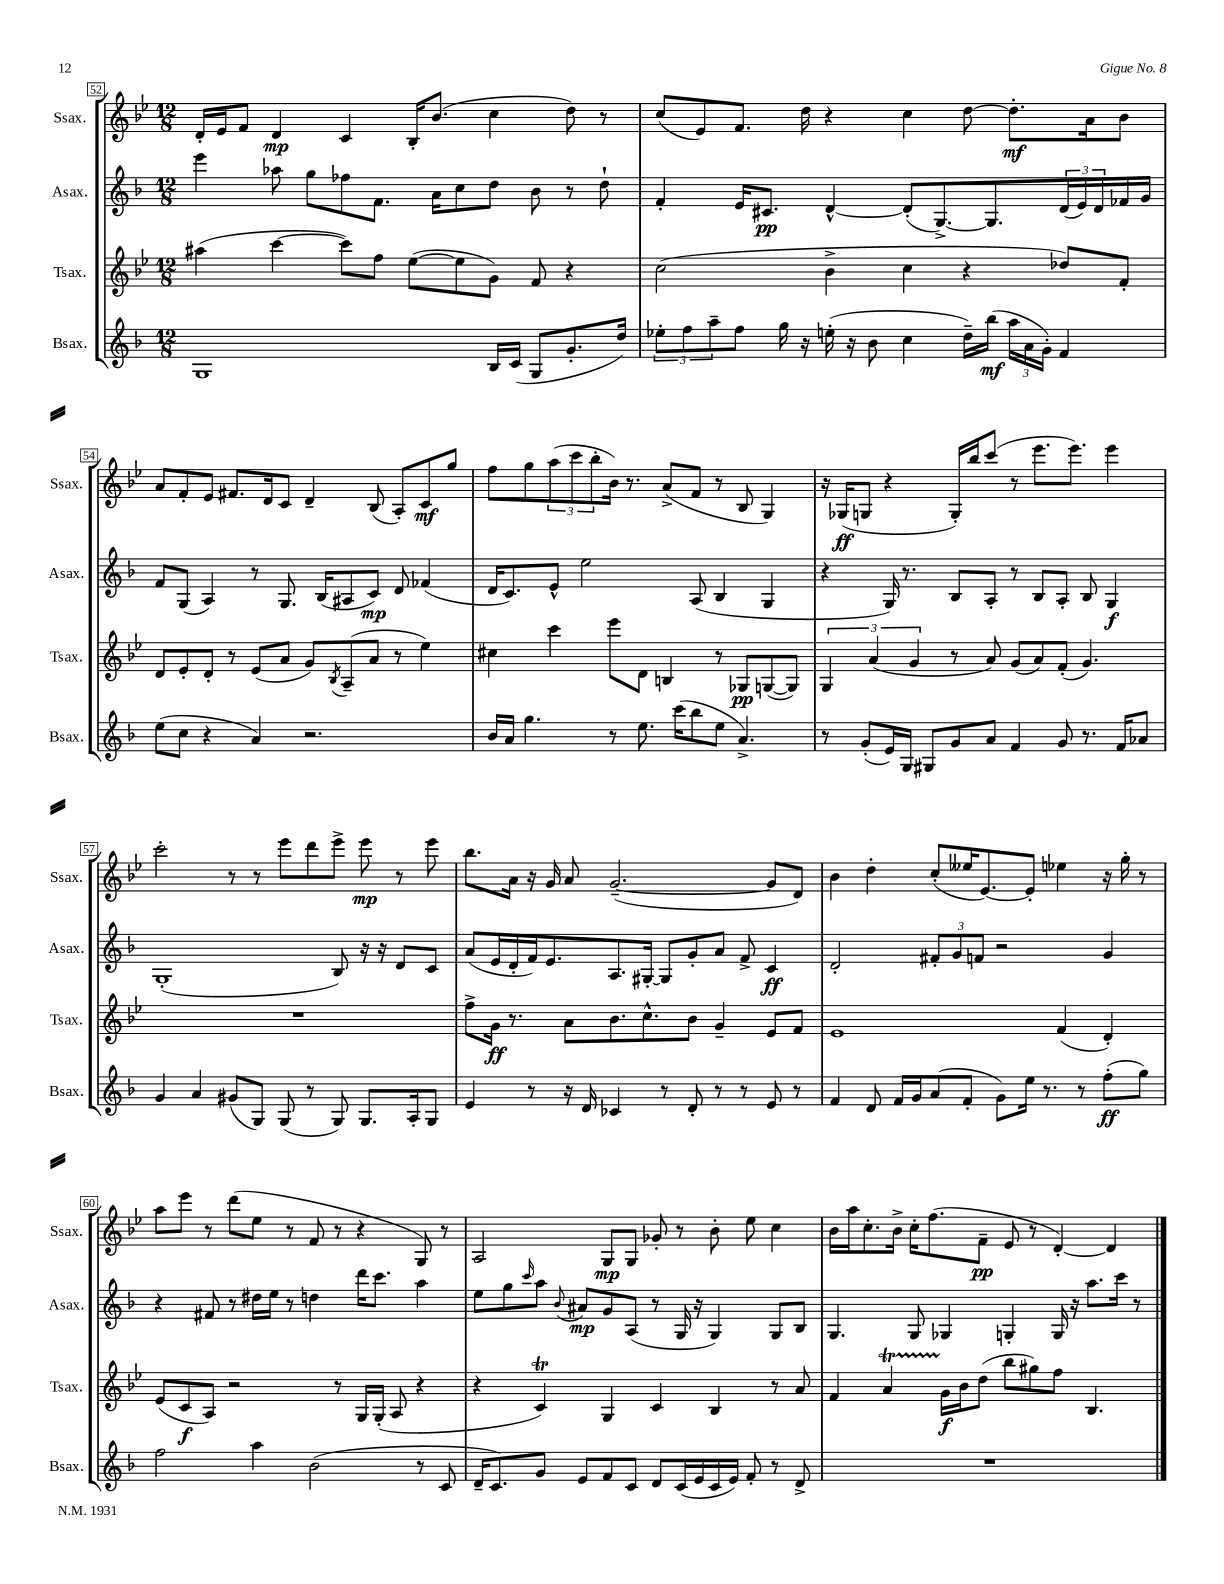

**kern	**kern	**kern	**kern
*staff4	*staff3	*staff2	*staff1
*clefG2	*clefG2	*clefG2	*clefG2
*k[b-]	*k[b-e-]	*k[b-]	*k[b-e-]
*M12/8	*M12/8	*M12/8	*M12/8
1G	(4aa#\	4eee\	16d'/LL
.	.	.	16e-/J
.	.	.	8f/J
.	[4ccc\	8aa-\	4d/
.	.	8gg\L	.
.	8ccc\]L)	8ff-\	4c/
.	8ff\J	8.f\J	.
.	([8ee-\L	.	16B-'/LK
.	.	16a\LK	(8.b-/J
.	8ee-\]	8cc\	.
16B-/LL	8g\J)	8dd\J	4cc\
(16c/JJ	.	.	.
8G/L	8f/	8b-\	.
8.g'/	4r	8r	8dd\)
.	.	8dd`\	8r
16dd/Jk)	.	.	.
=	=	=	=
12ee-'\L	(2cc\	4f'/	(8cc/L
12ff\	.	.	.
.	.	.	8e-/)
12aa~\	.	.	.
8ff\J	.	16e/LK	8.f/J
.	.	8.c#/J	.
16gg\	.	.	.
16r	.	.	16dd\
(16ee'\	4b-^\	[4d^^/	4r
16r	.	.	.
8b-\	.	.	.
4cc\	4cc\	(8d'/]L	4cc\
.	.	[8.G^/)	.
16dd~\LL)	4r	.	[8dd\
(16bb-\JJ	.	8.G/]	.
24aa\LL	.	.	8.dd'\]L
24a\	.	.	.
24g'\JJ)	.	.	.
4f/	8dd-/L)	(24d/L	.
.	.	24e/)	.
.	.	.	16a\k
.	.	24d/	.
.	8f'/J	16f-/	8b-\J
.	.	16g/JJ	.
=	=	=	=
(8ee\L	8d/L	8f/L	8a/L
8cc\J	8e-'/	(8G/J	8f'/
4r	8d'/J	4A/)	8e-/J
.	8r	.	8.f#/L
4a/)	(8e-/L	8r	.
.	.	.	16d/k
.	8a/J	8.G/	8c/J
2.r	8g/L)	.	4d~/
.	.	(16B-/LK	.
.	8qB-/	.	.
.	(8A~/	8A#/	.
.	8a/J	8c/J)	(8B-/
.	8r	8d/	8A'/L)
.	4ee-\)	(4f-/	8c/
.	.	.	8gg/J
=	=	=	=
16b-/LL	4cc#\	16d/LK	8ff\L
16a/JJ	.	8.c/)	.
4.gg\	.	.	8gg\
.	4ccc\	8e^^/J	(12aa\
.	.	.	12ccc\
.	.	2ee\	.
.	.	.	12bb-'\
8r	8eee-\L	.	16b-\Jk)
.	.	.	8.r
8.ee\	8d\J	.	.
.	4B/	.	(8a^/L
(16ccc\LK	.	.	.
8bb-\	.	(8A/	8f/J
8ee\J	8r	4B-/	8r
4.a^/)	8G-/L	.	8B-/
.	([8G/	4G/	4G/)
.	8G/]J)	.	.
=	=	=	=
8r	6G/	4r	16r
.	.	.	(16G-/LK
(8g'/L	.	.	8G/J
.	(6a/	.	.
16e/L)	.	16G/)	4r
16G/JJ	.	8.r	.
.	6g/	.	.
8G#/L	.	.	.
8g/	8r	8B-/L	16G'/LL)
.	.	.	16bb-/J
8a/J	8a/)	8A'/J	(8ccc/J
4f/	(8g/L	8r	8r
.	8a/)	8B-/L	8.eee-\L
8g/	(8f'/J	8A'/J	.
.	.	.	8.eee-\J)
8.r	4.g/)	8B-/	.
.	.	4G/	4eee-\
16f/LK	.	.	.
8a-/J	.	.	.
=	=	=	=
4g/	1.r	(1G'	2ccc'\
4a/	.	.	.
(8g#/L	.	.	8r
8G/J)	.	.	8r
(8G/	.	.	8eee-\L
8r	.	.	8ddd\
8G/)	.	8B-/)	8eee-^\J
8.G/L	.	16r	8eee-\
.	.	16r	.
.	.	8d/L	8r
16A'/k	.	.	.
8G/J	.	8c/J	8eee-\
=	=	=	=
4e/	8ff^\L	(8a/L	8.bb-\L
.	16g\Jk	16e/L	.
.	8.r	16d'/	16a\Jk
8r	.	16f/J)	16r
.	.	8.e/	16g/
16r	8a\L	.	8a/
16d/	.	.	.
4c-/	8.b-\	8.A/	([2.g~/
.	8.cc^^\	[16G#'/Jk	.
8r	.	8G#/]L	.
8d'/	8b-\J	8g'/	.
8r	4g~/	8a/J	.
8r	.	8f^/	.
8e/	8e-/L	4c/	8g/]L
8r	8f/J	.	8d/J)
=	=	=	=
4f/	1e-	2d'/	4b-\
8d/	.	.	4dd'\
16f/LL	.	.	.
16g/J	.	.	.
(8a/	.	12f#'/L	(8cc'/L
.	.	12g/	.
8f'/J	.	.	16ee--/K
.	.	12f/J	.
.	.	.	[8.e-/)
8g\L)	.	2r	.
16ee\Jk	.	.	8e-'/]J
8.r	.	.	.
.	(4f/	.	4ee-\
8r	.	.	.
(8ff'\L	4d'/)	4g/	16r
.	.	.	16gg'\
8gg\J)	.	.	8r
=	=	=	=
2ff\	(8e-/L	4r	8aa\L
.	8c/	.	8eee-\J
.	8A/J)	8f#/	8r
.	2r	8r	(8ddd\L
4aa\	.	16dd#\LL	8ee-\J
.	.	16ee\JJ	.
.	.	8r	8r
(2b-\	.	4dd\	8f/
.	8r	.	8r
.	16G/LL	16ddd\LK	4r
.	(16G'/JJ	8.ccc\J	.
.	8A/	.	.
8r	4r	4aa\	8G/)
8c/	.	.	8r
=	=	=	=
16d~/LK	4r	8ee\L	2A/
8.c/)	.	.	.
.	.	8gg\	.
.	.	16qqccc/	.
8g/J	4c/)	8aa\J	.
.	.	8qqb-/	.
8e/L	.	8a#/L	.
8f/	4G/	8g/	8G/L
8c/J	.	(8A/J	8G/J
8d/L	4c/	8r	8g-'/
(16c/L	.	16G/	8r
16e/	.	16r	.
16c/	4B-/	4G/)	8b-'\
16e/JJ)	.	.	.
8f'/	.	.	8ee-\
8r	8r	8G/L	4cc\
8d^/	8a/	8B-/J	.
=	=	=	=
1.r	4f/	4.G/	16b-\LL
.	.	.	16aa\J
.	.	.	8.cc'\
.	4a/	.	.
.	.	.	16b-^\Jk
.	.	8G/	16cc'\LK
.	.	.	(8.ff\
.	16g\LL	4G-/	.
.	16b-\J	.	.
.	(8dd\J	.	8f~\J
.	8bb-\L	4G'/	8e-/
.	8gg#\)	.	8r
.	8ff\J	16G/	[4d'/)
.	.	16r	.
.	4.B-/	8.aa\L	.
.	.	.	4d/]
.	.	16ccc\Jk	.
.	.	8r	.
==	==	==	==
*-	*-	*-	*-
